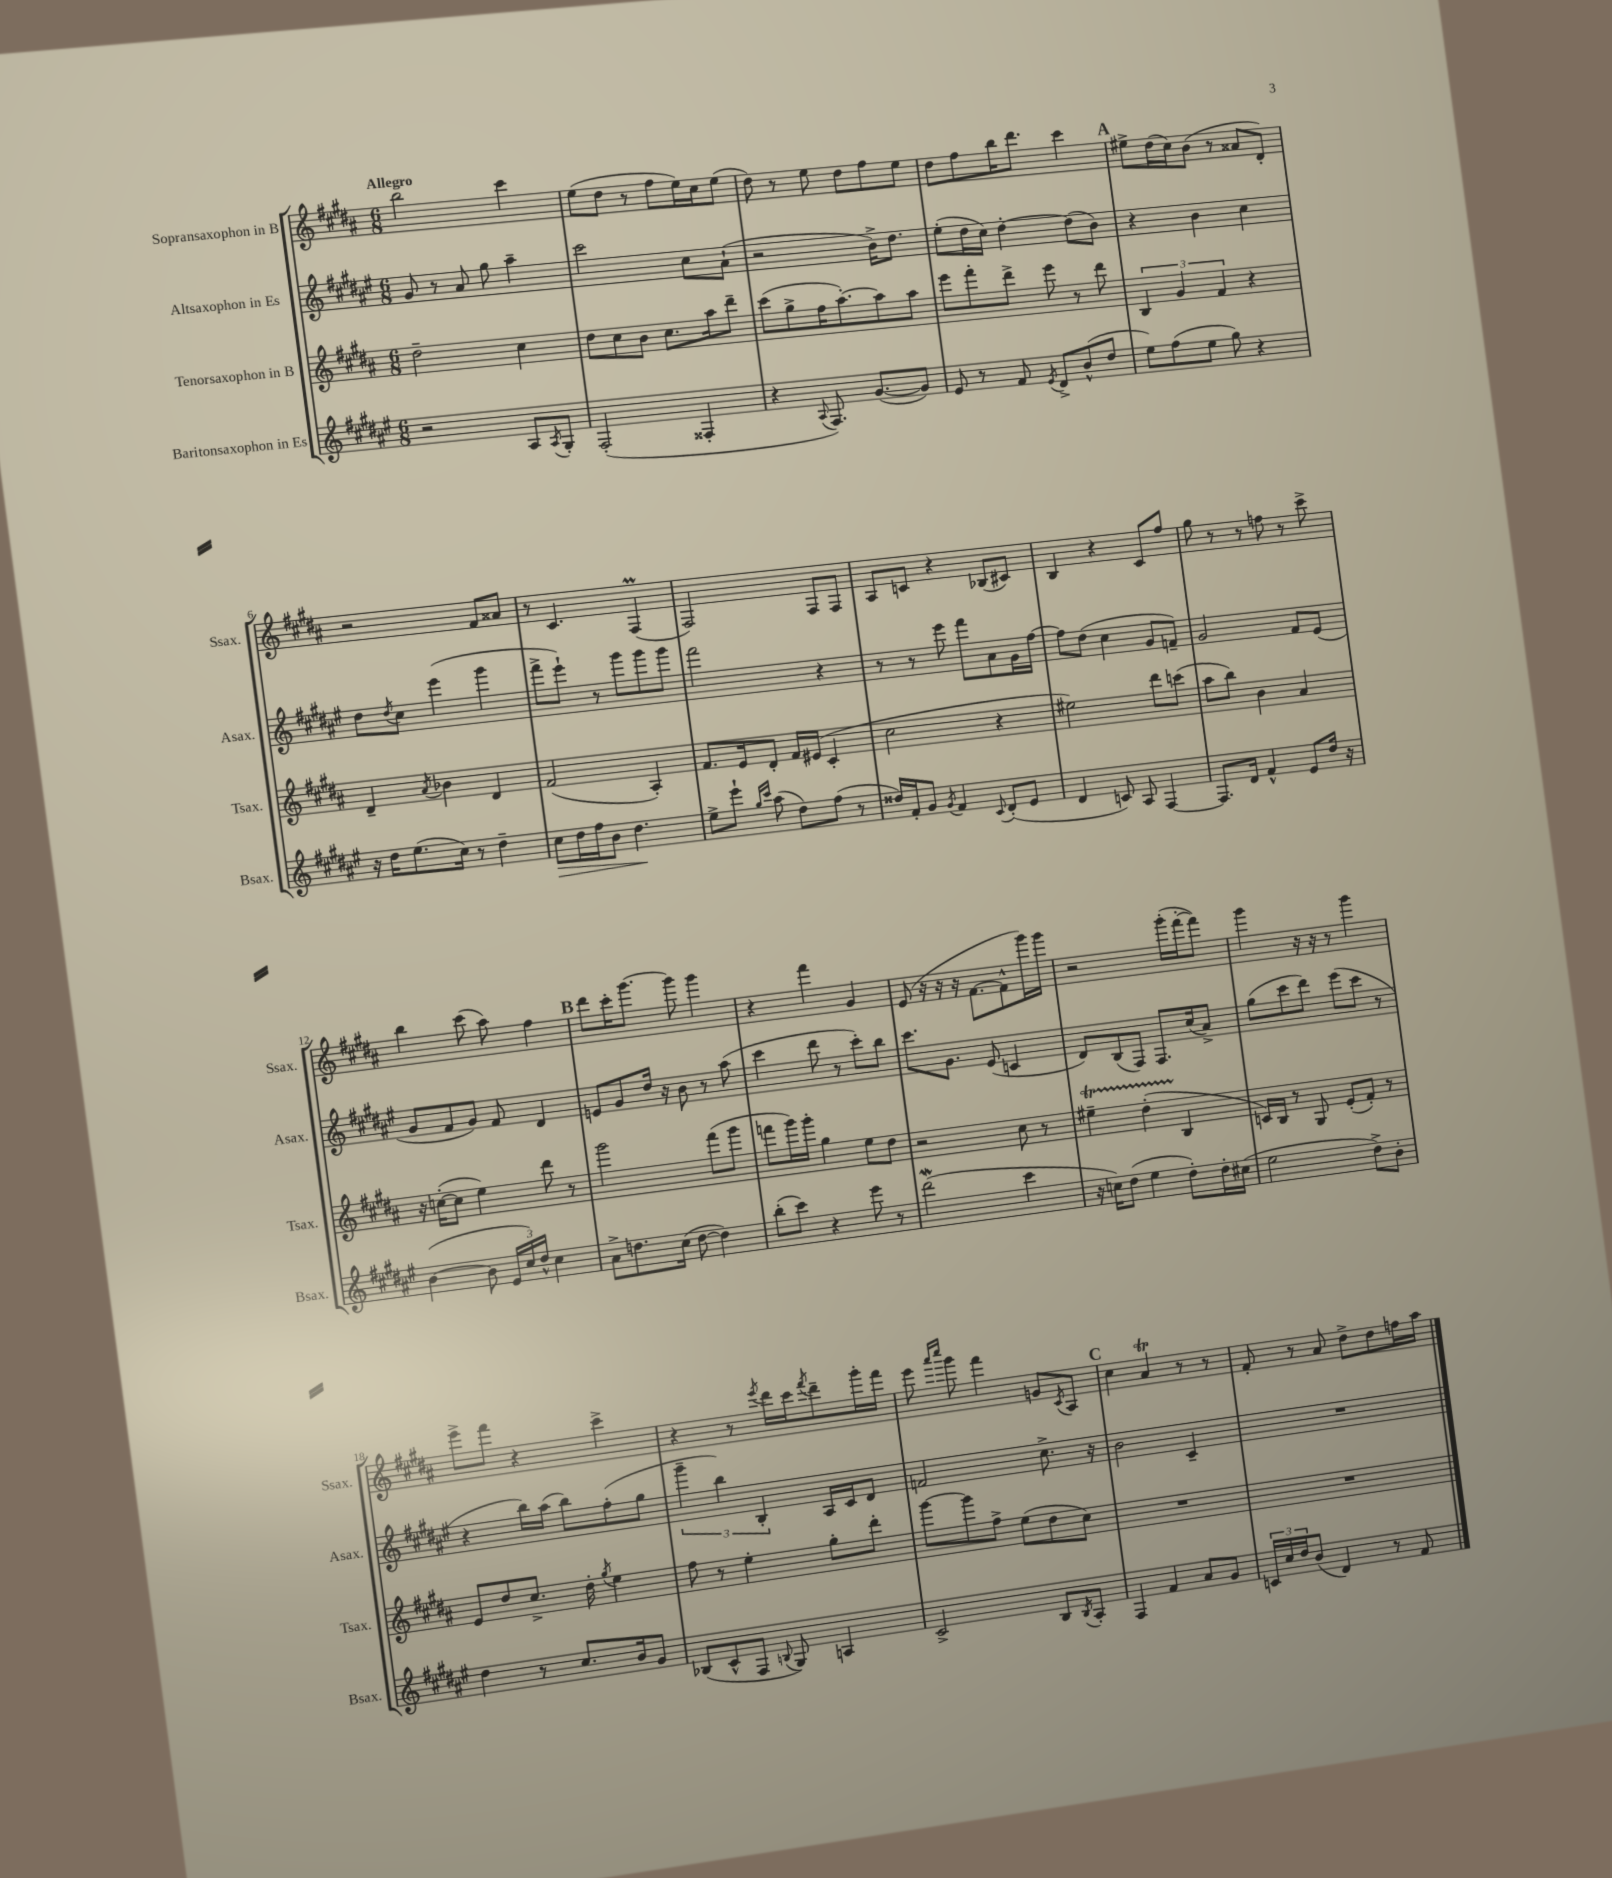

**kern	**dynam	**kern	**kern	**kern
*part4	*part4	*part3	*part2	*part1
*staff4	*staff4	*staff3	*staff2	*staff1
*I"Baritonsaxophon in Es	*	*I"Tenorsaxophon in B	*I"Altsaxophon in Es	*I"Sopransaxophon in B
*I'Bsax.	*	*I'Tsax.	*I'Asax.	*I'Ssax.
*clefG2	*	*clefG2	*clefG2	*clefG2
*k[f#c#g#d#a#e#]	*	*k[f#c#g#d#a#]	*k[f#c#g#d#a#e#]	*k[f#c#g#d#a#]
*M6/8	*	*M6/8	*M6/8	*M6/8
=1	=1	=1	=1	=1
!	!	!	!	!LO:TX:a:B:t=Allegro
2r	.	2dd#~\	8g#/	2bb\
.	.	.	8r	.
.	.	.	8a#/	.
.	.	.	8gg#\	.
8A#/L	.	4cc#\	4aa#~\	4ccc#\
8qA#/	.	.	.	.
8G#'/J	.	.	.	.
=2	=2	=2	=2	=2
(2F#'/	.	8dd#\L	2ccc#\	(8ee\L
.	.	8cc#\	.	8dd#\J
.	.	8b\J	.	8r
.	.	8.cc#\L	.	8ff#\L
4F##X'/	.	.	8cc#\L	16ee\L)
.	.	16aa#\k	.	16cc#\J
.	.	8ddd#~\J	(8a#`\J	(8ee\J
=3	=3	=3	=3	=3
4r	.	(8ccc#\L	2r	8dd#\)
.	.	8gg#^\	.	8r
8qqA#/	.	.	.	.
8.F#/)	.	16ff#\K	.	8ee\
.	.	[8.aa#'\)	.	.
.	.	.	.	8dd#\L
([8.g#/L	.	.	.	.
.	.	8aa#\]	16b^\KL)	8ff#\
.	.	.	8.dd#\J	.
8g#/J])	.	8aa#\J	.	8ee\J
=4	=4	=4	=4	=4
8e#/	.	8eee\L	(8ee#'\L	8dd#\L
8r	.	8fff#'\	16dd#\L	8ff#\
.	.	.	16cc#\JJ)	.
8f#/	.	8ddd#^\J	[4dd#'\	16bb\K
.	.	.	.	8.ddd#\J
8qe#/	.	.	.	.
8d#^/L	.	8eee\	.	.
(8b^^/	.	8r	(8dd#\L]	4ccc#\
8dd#/J	.	8ddd#\	8b\J)	.
!!LO:REH:place=s1:t=A
=5	=5	=5	=5	=5
8ee#\L)	.	6B/	4r	8ee#X^\L
(8ff#\	.	.	.	(16dd#\L
.	.	6g#/	.	.
.	.	.	.	16cc#\J)
8ee#\J	.	.	4b\	(8b\J
.	.	6f#/	.	.
8gg#\)	.	.	.	8r
4r	.	4r	4cc#\	8a##X/L
.	.	.	.	8d#'/J)
!!LO:LB:g=z
=6	=6	=6	=6	=6
16r	.	4d#~/	8dd#\L	2r
16dd#\KL	.	.	.	.
.	.	.	8qdd#/	.
(8.ee#\	.	.	8cc#\J	.
.	.	8qa#/	.	.
.	.	4b-X\	(4eee#\	.
16cc#\Jk)	.	.	.	.
8r	.	.	.	.
4dd#~\	.	4d#/	4ggg#\	8f#/L
.	.	.	.	8a##X/J
=7	=7	=7	=7	=7
!	!LO:HP:b	!	!	!
8cc#\L	>	(2f#/	8fff#^\L	8r
16dd#\L	.	.	8eee#`\J)	4.c#/
16ff#\J	.	.	.	.
8b\J	.	.	8r	.
4.dd#\	.	.	8ggg#\L	.
.	.	4A#'/)	8ggg#\	(4F#M/
.	.	.	8ggg#\J	.
.	]	.	.	.
=8	=8	=8	=8	=8
8ee#^\L	.	8.f#/L	2fff#\	2F#/)
8eee#`\J	.	.	.	.
.	.	16e/k	.	.
16qqgg#/LL	.	.	.	.
16qqccc#/JJ	.	.	.	.
(8aa#\	.	8d#'/J	.	.
8dd#\L)	.	16f#/LL	.	.
.	.	(16e#X/JJ	.	.
(8ff#\J	.	4c#'/	4r	8F#/L
8r	.	.	.	8F#/J
=9	=9	=9	=9	=9
16dd##X/LL)	.	2cc#\	8r	8A#/L
16f#'/J	.	.	.	.
8g#/J	.	.	8r	8cn/J
8qg#/	.	.	.	.
4f#/	.	.	8eee#\	4r
.	.	.	8fff#\L	.
8qqc#/	.	.	.	.
(8d#'/L	.	4r	8a#\	(8B-X/L
8e#/J	.	.	16g#\L	8c#X/J)
.	.	.	[16ff#\JJ	.
=10	=10	=10	=10	=10
4d#/	.	2ee#X\)	8ff#\L]	4B/
.	.	.	(8dd#\J	.
8cn/)	.	.	4cc#\	4r
8A#/	.	.	.	.
[4F#/	.	8ddd#\L	8g#/L	8c#/L
.	.	(8cccn\J	8fn~/J)	8ff#/J
=11	=11	=11	=11	=11
8.F#/L]	.	8aa#\L	2g#/	8gg#\
.	.	8bb\J)	.	8r
16d#/Jk	.	.	.	.
4f#^^/	.	4b\	.	8r
.	.	.	.	8ffn\
8e#/L	.	4a#/	8f#/L	8r
16dd#/Jk	.	.	(8e#/J	8ccc#^\
16r	.	.	.	.
!!LO:LB:g=z
=12	=12	=12	=12	=12
([4b\	.	16r	8g#/L	4bb\
.	.	([16ccn'\KL	.	.
.	.	8cc\J]	8f#/	.
8b\]	.	4ee\)	8g#/J)	(8ccc#\
24e#/LL	.	.	8f#/	8aa#\)
24cc#/)	.	.	.	.
24dd#^^/JJ	.	.	.	.
4cc#\	.	8ddd#\	4d#/	4ff#\
.	.	8r	.	.
!!LO:REH:place=s1:t=B
=13	=13	=13	=13	=13
8a#^\L	.	2ggg#\	8en/L	8ddd#\L
8.ddn\	.	.	8g#/	16ccc#'\K
.	.	.	.	[8.ggg#\J
.	.	.	16dd#/Jk	.
(16cc#\Jk	.	.	16r	.
[8dd\	.	.	8b\	8ggg#\]
4dd\])	.	(8fff#\L	8r	4ggg#\
.	.	8ggg#\J	(8aa#\	.
=14	=14	=14	=14	=14
(8bb'\L	.	8fffn\L	4ccc#\	4r
8ccc#\J)	.	16ggg#\L)	.	.
.	.	16ggg#'\JJ	.	.
4r	.	4gg#\	8ddd#\	4fff#\
.	.	.	8r	.
8eee#\	.	8ee\L	8ccc#'\L)	4g#/
8r	.	8dd#\J	8bb\J	.
=15	=15	=15	=15	=15
(2ddd#W\	.	2r	8.ccc#\L	(8e/
.	.	.	.	16r
.	.	.	8.g#\J	16r
.	.	.	.	16r
.	.	.	.	[8.f#\L
.	.	.	(8e#/	.
4ccc#\	.	8cc#\	4cn/	8f#^^\]
.	.	8r	.	16ggg#\L)
.	.	.	.	16ggg#\JJ
=16	=16	=16	=16	=16
16r	.	4ee#Xt~\	8d#/L)	2r
16ccn\KL)	.	.	.	.
(8dd#\J	.	.	(8B/	.
4ee#\	.	(4dd#TTT'\	8F#/J)	.
.	.	.	8.F#/L	.
8dd#'\L)	.	4B/	.	(16ggg#'\LL
.	.	.	(16cc#/k	[16fff#'\J
16dd#'\L	.	.	8a#^/J)	8fff#\J])
(16cc#X\JJ	.	.	.	.
=17	=17	=17	=17	=17
2ee#\	.	16cn/LL)	(8gg#\L	4ggg#\
.	.	16B/JJ	.	.
.	.	8r	8ccc#\	.
.	.	8G#/	8ddd#\J)	16r
.	.	.	.	16r
.	.	(8e'/L	(8eee#\L	8r
8dd#^\L)	.	8f#'/J)	8ccc#\J	4ggg#\
8b'\J	.	8r	8r	.
!!LO:LB:g=z
=18	=18	=18	=18	=18
4dd#\	.	8e/L	4r	8eee^\L
.	.	8dd#/	.	8fff#\J
8r	.	8.cc#^/J	16bb\LL)	4r
.	.	.	(16aa#\JJ	.
8.cc#/L	.	.	8bb\L)	.
.	.	16dd#'\	.	.
.	.	8qgg#/	.	.
.	.	4ee\	(8ff#'\	4ccc#^\
16b/k	.	.	.	.
8g#/J	.	.	8gg#\J	.
=19	=19	=19	=19	=19
(8B-X/L	.	8ff#\	6ggg#~\	4r
8c#^^/	.	8r	.	.
.	.	.	6bb\)	.
8F#/J	.	4ee'\	.	8r
.	.	.	6B'/	.
8qqBn/	.	.	.	8qeee/
8G#/)	.	.	.	16ddd#\LL
.	.	.	.	16ccc#\J
.	.	.	.	8qfff#/
4An/	.	8gg#'\L	16A#/LL	8ddd#~\
.	.	.	16c#/J	.
.	.	8ddd#'\J	8d#/J	16ggg#'\L
.	.	.	.	16fff#\JJ
=20	=20	=20	=20	=20
2c#^/	.	[8ggg#\L	2fn/	8eee\
.	.	.	.	16qqaaa#/LL
.	.	.	.	16qqcccc#/JJ
.	.	8ggg#\]	.	8ggg#\
.	.	8ff#^\J	.	4fff#\
.	.	(8ee\L	.	.
8B/L	.	8dd#\	8.cc#^\	8gn/L
8qB/	.	.	.	8qc#/
8A#'/J	.	8cc#\J)	.	8A#/J
.	.	.	16r	.
!!LO:REH:place=s1:t=C
=21	=21	=21	=21	=21
4F#/	.	2.r	2b\	4cc#\
4f#/	.	.	.	4a#t/
8a#/L	.	.	4c#~/	8r
8g#/J	.	.	.	8r
=22	=22	=22	=22	=22
24cn/LL	.	2.r	2.r	8f#'/
24cc#/	.	.	.	.
24dd#/J	.	.	.	.
(8b/J	.	.	.	8r
4d#/)	.	.	.	8a#/
.	.	.	.	8dd#^\L
8r	.	.	.	8dd#\
8f#/	.	.	.	16ffn\L
.	.	.	.	16aa#\JJ
==	==	==	==	==
*-	*-	*-	*-	*-
